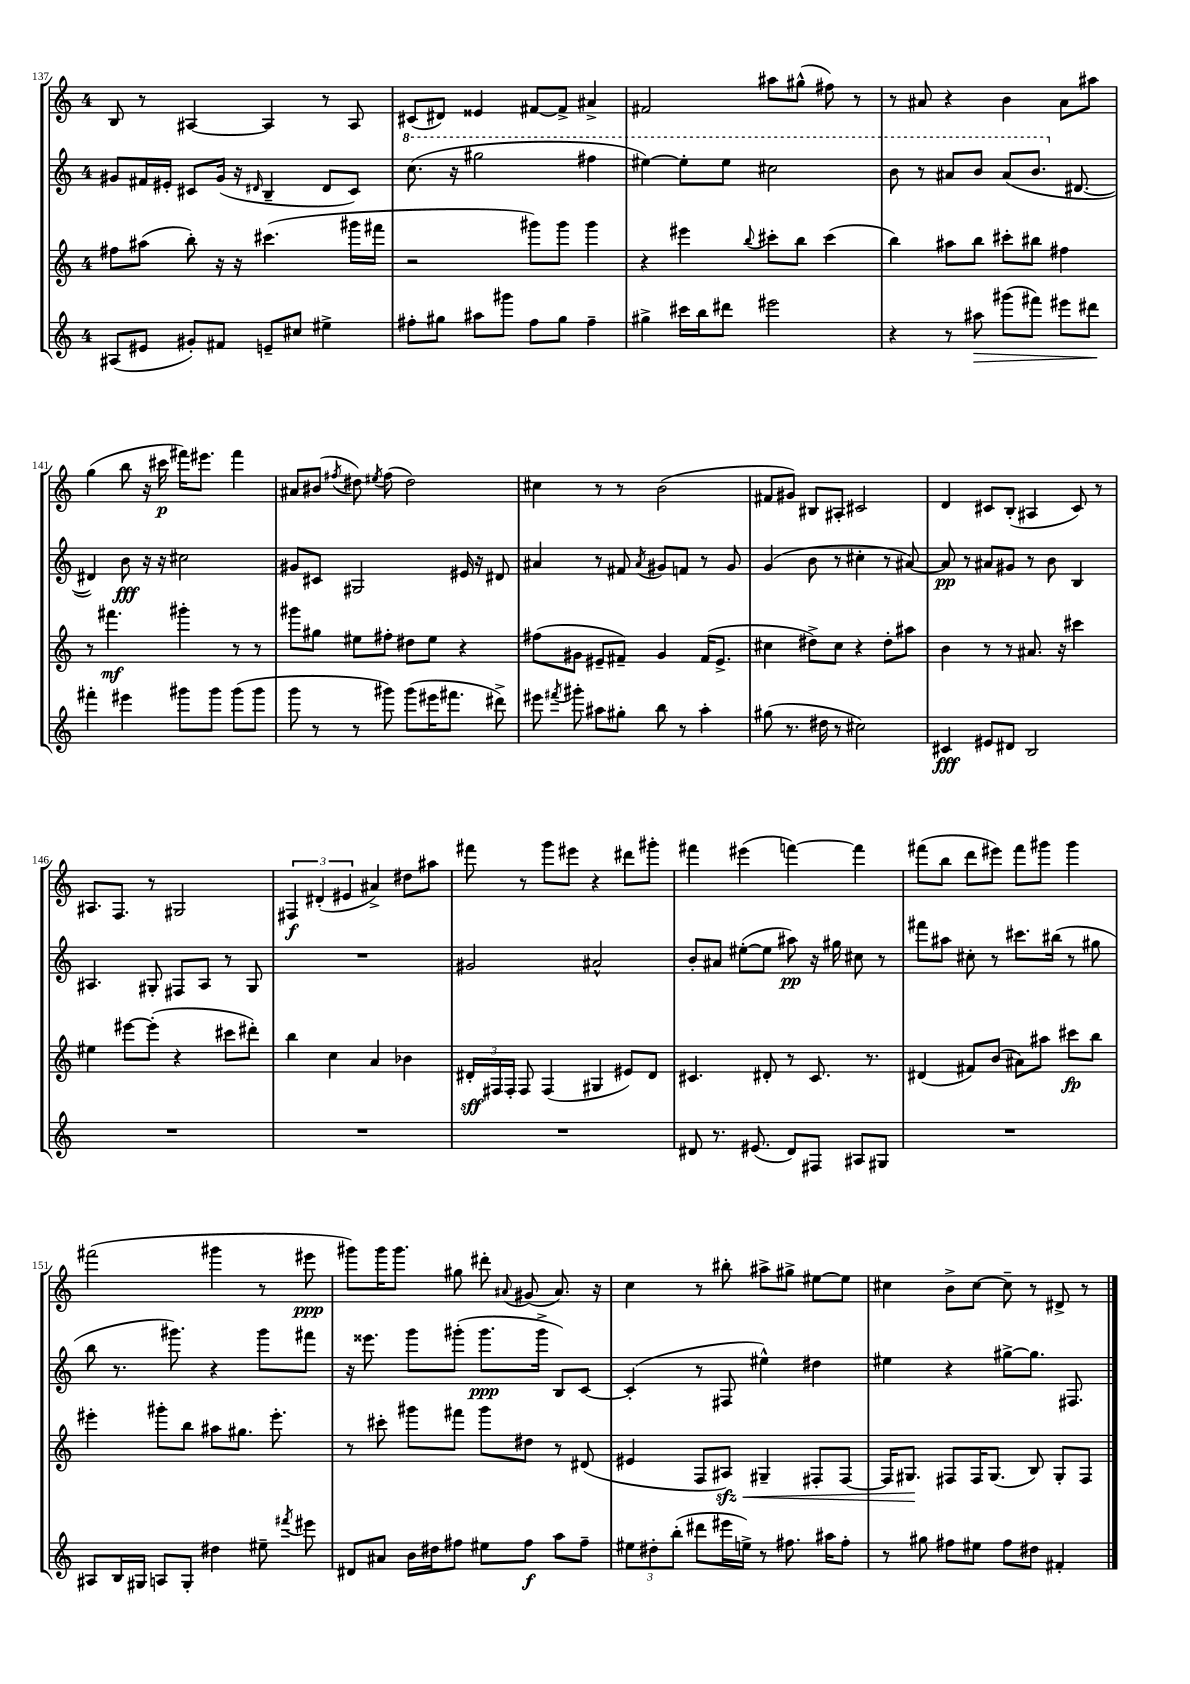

**kern	**kern	**kern	**kern
*staff4	*staff3	*staff2	*staff1
*clefG2	*clefG2	*clefG2	*clefG2
*k[]	*k[]	*k[]	*k[]
*M4/4	*M4/4	*M4/4	*M4/4
(8A#	8ff#	8g#	8B
8e#	(8aa#	16f#	8r
.	.	16e#'	.
8g#')	8bb')	8c#	[4A#
8f#	16r	(16g#	.
.	16r	16r	.
.	.	16qqd#	.
8e~	(4.ccc#	4B~	4A#]
8cc#	.	.	.
4ee#^	.	8d#	8r
.	16ggg#	8c#)	8A#
.	16fff#	.	.
=	=	=	=
8ff#'	2r	(8.ccc	(8c#
8gg#	.	.	8d#)
.	.	16r	.
8aa#	.	2ggg#	4e##
8ggg#	.	.	.
8ff#	8ggg#)	.	[8f#
8gg#	8ggg#	.	8f#^]
4ff#~	4ggg#	4fff#	4a#^
=	=	=	=
4gg#^	4r	[4eee#)	2f#
16ccc#	4eee#	8eee#']	.
16bb	.	.	.
8ddd#	.	8eee#	.
.	8qqbb	.	.
2eee#	8ccc#'	2ccc#	8aa#
.	8bb	.	(8gg#^^
.	(4ccc#	.	8ff#)
.	.	.	8r
=	=	=	=
4r	4bb)	8bb	8r
.	.	8r	8a#
8r	8aa#	8aa#	4r
8aa#	8bb	8bb	.
(8ggg#	8ccc#'	(8aa#	4b
8fff#)	8bb#	8.bb	.
8eee#	4ff#	.	8a#
.	.	[8.d#	.
8ddd#	.	.	8aa#
=	=	=	=
4fff#'	8r	4d#])	(4gg
.	4.fff#	.	.
4eee#	.	8b	8bb
.	.	16r	16r
.	.	16r	16ccc#
8ggg#	4ggg#'	2cc#	16fff#)
.	.	.	8.eee#
8ggg#	.	.	.
(8ggg#	8r	.	4fff#
8ggg#	8r	.	.
=	=	=	=
8ggg	8ggg#	8g#	8a#
8r	8gg#	8c#	(8b#
.	.	.	8qff#
8r	8ee#	2G#	8dd#)
.	.	.	8qee#
8ggg#)	8ff#'	.	(8ff#
(8ggg#	8dd#	.	2dd#)
16eee#	8ee#	.	.
8.fff#	.	.	.
.	4r	16e#	.
.	.	16r	.
8ddd#^)	.	8d#	.
=	=	=	=
8eee#	(8ff#	4a#	4cc#
8qfff#	.	.	.
8ggg#'	8g#	.	.
8aa#	8e#~	8r	8r
8gg#'	8f#~)	8f#	8r
.	.	8qa#	.
8bb	4g#	8g#	(2b
8r	.	8f	.
4aa#'	(16f#	8r	.
.	8.e#^	.	.
.	.	8g#	.
=	=	=	=
(8gg#	4cc#	(4g	8f#
8.r	.	.	8g#)
.	8dd#^)	8b	8B#
16dd#	.	.	.
8r	8cc#	8r	8A#'
2cc#)	4r	4cc#'	2c#
.	8dd#'	8r	.
.	8aa#	[8a#)	.
=	=	=	=
4c#	4b	8a#]	4d
.	.	8r	.
8e#	8r	8a#	8c#
8d#	8r	8g#	(8B'
2B	8.a#	8r	4A#
.	.	8b	.
.	16r	.	.
.	4ccc#	4B	8c#)
.	.	.	8r
=	=	=	=
1r	4ee#	4.A#	8.A#
.	.	.	8.F
.	[8eee#	.	.
.	(8eee#']	8G#'	8r
.	4r	8F#	2G#
.	.	8A#	.
.	8ccc#	8r	.
.	8ddd#')	8G#	.
=	=	=	=
1r	4bb	1r	6F#
.	.	.	(6d#'
.	4cc	.	.
.	.	.	6e#
.	4a	.	4a#^)
.	4b-	.	8dd#
.	.	.	8aa#
=	=	=	=
1r	24d#'	2g#	8fff#
.	24F#	.	.
.	24F#'	.	.
.	8F#	.	8r
.	(4F#	.	8ggg
.	.	.	8eee#
.	4G#	2a#^^	4r
.	8e#)	.	8ddd#
.	8d#	.	8ggg#'
=	=	=	=
8d#	4.c#	8b'	4fff#
8.r	.	8a#	.
.	.	([8ee#'	(4eee#
(8.e#	.	.	.
.	8d#'	8ee#]	.
8d#)	8r	8aa#)	[4fff)
8F#	8.c#	16r	.
.	.	16gg#	.
8A#	.	8cc#	4fff]
.	8.r	.	.
8G#	.	8r	.
=	=	=	=
1r	(4d#	8fff#	(8fff#
.	.	8aa#	8bb
.	8f#)	8cc#'	8ddd
.	(8b	8r	8eee#)
.	8a#)	8.ccc#	8fff#
.	8aa#	.	8ggg#
.	.	(16bb#	.
.	8ccc#	8r	4ggg#
.	8bb	8gg#	.
=	=	=	=
8A#	4eee#'	8bb	(2fff#
16B	.	8.r	.
16G#	.	.	.
8A	8ggg#'	.	.
.	.	8.ggg#)	.
8G#'	8bb	.	.
4dd#	8aa#	4r	4ggg#
.	8.gg#	.	.
8ee#~	.	8ggg#	8r
.	8.eee#'	.	.
8qfff#	.	.	.
8eee#	.	8fff#	8eee#
=	=	=	=
8d#	8r	16r	8ggg#)
.	.	8.eee##	.
8a#	8ccc#'	.	16ggg#
.	.	.	8.ggg#
16b	8ggg#	8ggg	.
16dd#	.	.	.
8ff#	8fff#	(8ggg#'	8gg#
8ee#	8ggg#	8.ggg#	8ddd#'
.	.	.	8qqa#
8ff#	8dd#	.	(8g#
.	.	16ggg#^	.
8aa	8r	8B)	8.a#)
8ff#~	(8d#	[8c	.
.	.	.	16r
=	=	=	=
12ee#	4e#	(4c']	4cc
12dd#'	.	.	.
(12bb'	.	.	.
8ddd#	8F	8r	8r
16eee#	8A#)	8F#	8bb#'
16ee^)	.	.	.
8r	4G#~	4ee#^^)	8aa#^
8.ff#	.	.	8gg#^
.	8F#'	4dd#	[8ee#
16aa#	.	.	.
8ff#'	[8F#	.	8ee#]
=	=	=	=
8r	16F#]	4ee#	4cc#
.	8.G#	.	.
8gg#	.	.	.
8ff#	8F#	4r	8b^
8ee#	16F#	.	[8cc#
.	(8.G#	.	.
8ff#	.	[8gg#^	8cc#~]
8dd#	8B)	8.gg#]	8r
4f#'	8G#'	.	8d#^
.	.	8.F#	.
.	8F#	.	8r
==	==	==	==
*-	*-	*-	*-
